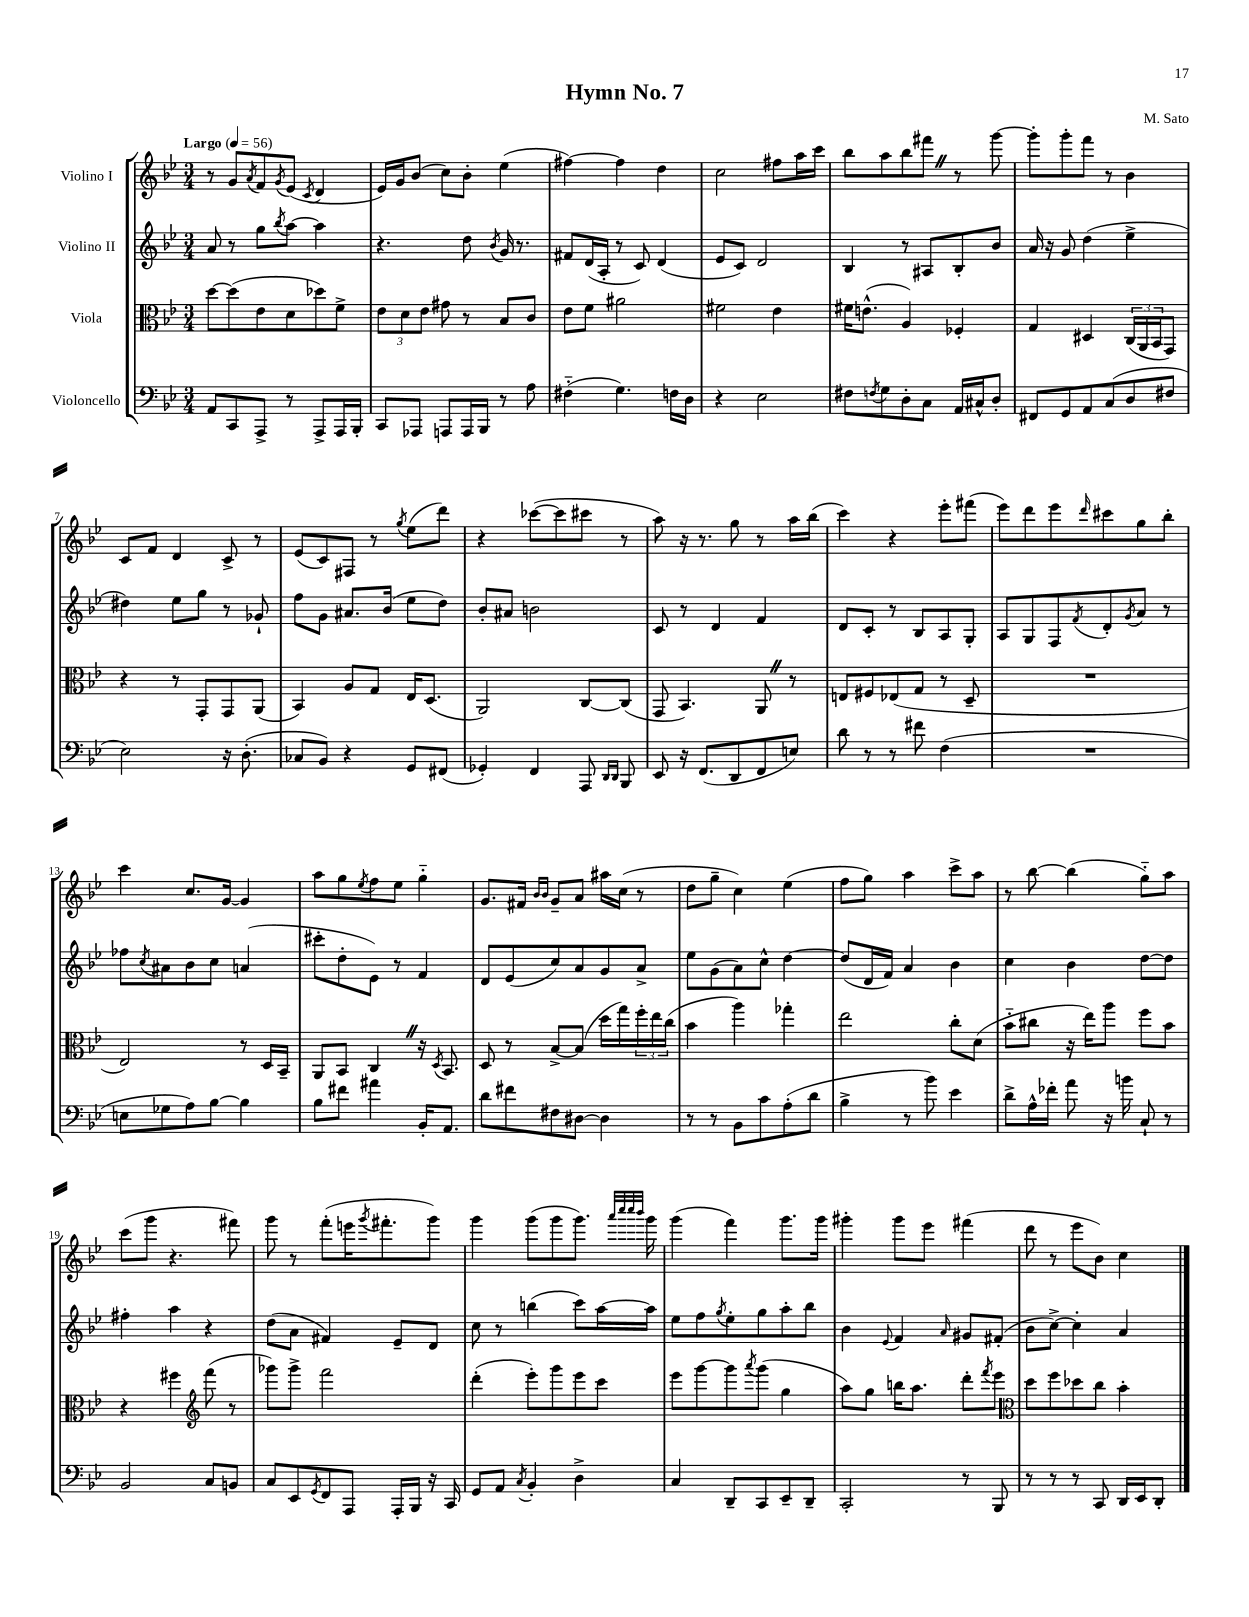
\header { title = "Hymn No. 7" composer = "M. Sato" }
<<
\new StaffGroup <<
\new Staff = "s0" \with { instrumentName = "Violino I" } {
    \clef treble \key bes \major \numericTimeSignature \time 3/4 \tempo "Largo" 4 = 56
    r8 g'8 \acciaccatura { a'8 } f'8 \acciaccatura { g'8 } ees'8( \acciaccatura { c'8 } d'4 |
    ees'16) g'16 bes'8( c''8) bes'8-. ees''4( |
    fis''4~) fis''4 d''4 |
    c''2 fis''8 a''16 c'''16 |
    bes''8 a''8 bes''8 fis'''8 \once \override BreathingSign.text = \markup { \musicglyph "scripts.caesura.straight" } \breathe r8 g'''8~ |
    g'''8-. g'''8-. f'''8 r8 bes'4 |
    c'8 f'8 d'4 c'8-> r8 |
    ees'8( c'8) fis8 r8 \acciaccatura { g''8 } ees''8( d'''8) |
    r4 ces'''8~( ces'''8 cis'''8 r8 |
    a''8) r16 r8. g''8 r8 a''16 bes''16( |
    c'''4) r4 ees'''8-. fis'''8( |
    ees'''8) d'''8 ees'''8 \grace { d'''16 } cis'''8 g''8 bes''8-. |
    c'''4 c''8. g'16~ g'4 |
    a''8 g''8 \acciaccatura { ees''8 } f''8 ees''8 g''4-_ |
    g'8. fis'16 \grace { bes'16 bes'16 } g'8-- a'8 ais''16 c''16( r8 |
    d''8 g''8-- c''4) ees''4( |
    f''8 g''8) a''4 c'''8-> a''8 |
    r8 bes''8~ bes''4( g''8-_) a''8 |
    c'''8( g'''8 r4. fis'''8) |
    g'''8 r8 f'''8-.( e'''16 \acciaccatura { g'''8 } fis'''8.-. g'''8) |
    g'''4 g'''8( g'''8 g'''8.) \grace { a'''32 c''''32 c''''32 bes'''32 } g'''16 |
    g'''4( f'''4) g'''8. g'''16 |
    gis'''4-. gis'''8 ees'''8 fis'''4( |
    d'''8 r8 ees'''8 bes'8) c''4 \bar "|." |
}
\new Staff = "s1" \with { instrumentName = "Violino II" } {
    \clef treble \key bes \major \numericTimeSignature \time 3/4
    a'8 r8 g''8 \acciaccatura { bes''8 } a''8~ a''4 |
    r4. d''8 \acciaccatura { bes'8 } g'16 r8. |
    fis'8 d'16( a16-. r8 c'8) d'4( |
    ees'8 c'8) d'2 |
    bes4 r8 ais8 bes8-. bes'8 |
    a'16 r16 g'8 d''4( ees''4-> |
    dis''4) ees''8 g''8 r8 ges'8-! |
    f''8 g'8 ais'8. bes'16( ees''8 d''8) |
    bes'8-. ais'8 b'2 |
    c'8 r8 d'4 f'4 |
    d'8 c'8-. r8 bes8 a8 g8-. |
    a8 g8 f8 \acciaccatura { f'8 } d'8-. \acciaccatura { g'8 } a'8 r8 |
    fes''8 \acciaccatura { c''8 } ais'8 bes'8 c''8 a'4( |
    cis'''8-. d''8-. ees'8) r8 f'4 |
    d'8 ees'8( c''8) a'8 g'8 a'8-> |
    ees''8 g'8( a'8) c''8-^ d''4~ |
    d''8( d'16 f'16) a'4 bes'4 |
    c''4 bes'4 d''8~ d''8 |
    fis''4-. a''4 r4 |
    d''8( a'8 fis'4) ees'8-- d'8 |
    c''8 r8 b''4( c'''8) a''16~ a''16 |
    ees''8 f''8 \acciaccatura { g''8 } ees''8-. g''8 a''8-. bes''8 |
    bes'4 \appoggiatura { ees'8 } f'4 \grace { a'16 } gis'8 fis'8-.( |
    bes'8 c''8~->) c''4-. a'4 \bar "|." |
}
\new Staff = "s2" \with { instrumentName = "Viola" } {
    \clef alto \key bes \major \numericTimeSignature \time 3/4
    d''8~ d''8( ees'8 d'8 des''8) f'8-> |
    \tuplet 3/2 { ees'8 d'8 ees'8 } gis'8 r8 bes8 c'8 |
    ees'8 f'8 ais'2 |
    fis'2 ees'4 |
    fis'16 e'8.-^( a4) fes4-. |
    g4 dis4 \tuplet 3/2 { c16( a,16 bes,16 } g,8) |
    r4 r8 g,8-. g,8 a,8( |
    bes,4) a8 g8 ees16 d8.( |
    a,2) c8~ c8( |
    g,8 bes,4.) a,8 \once \override BreathingSign.text = \markup { \musicglyph "scripts.caesura.straight" } \breathe r8 |
    e8 fis8 ees8( g8 r8 d8-- |
    R2. |
    ees2) r8 d16 bes,16-- |
    a,8 bes,8 c4 \once \override BreathingSign.text = \markup { \musicglyph "scripts.caesura.straight" } \breathe r16 \acciaccatura { d8 } bes,8. |
    d8 r8 bes8~-> bes8( d''16 g''16) \tuplet 3/2 { f''16-. ees''16 c''16( } |
    bes'4 a''4) ges''4-. |
    ees''2 c''8-. d'8( |
    bes'8-_ cis''8 r16 ees''16) a''8 f''8 bes'8 |
    r4 fis''4 \clef treble f'''8( r8 |
    ges'''8) ges'''8-> f'''2 |
    d'''4-.( ees'''8-.) g'''8 ees'''8 c'''8 |
    ees'''8 g'''8~ g'''8 \acciaccatura { a'''8 } g'''8( g''4 |
    a''8) g''8 b''16 a''8. d'''8-. \acciaccatura { f'''8 } ees'''8 |
    \clef alto d''8 f''8 des''8 c''8 bes'4-. \bar "|." |
}
\new Staff = "s3" \with { instrumentName = "Violoncello" } {
    \clef bass \key bes \major \numericTimeSignature \time 3/4
    a,8 c,8 a,,8-> r8 a,,8-> a,,16 bes,,16-. |
    c,8 aes,,8 a,,8 a,,16 bes,,16 r8 a8 |
    fis4-_( g4.) f16 d16 |
    r4 ees2 |
    fis8 \acciaccatura { f8 } g8 d8-. c8 a,16 cis16-^ d8-. |
    fis,8 g,8 a,8 c8( d8 fis8 |
    ees2) r16 d8.-.( |
    ces8 bes,8) r4 g,8 fis,8( |
    ges,4-.) f,4 a,,8 \grace { d,16 d,16 } bes,,8 |
    ees,8 r16 f,8.( d,8 f,8 e8) |
    d'8 r8 r8 fis'8 f4( |
    R2. |
    e8 ges8 a8) bes8~ bes4 |
    bes8 fis'8 ais'4 bes,16-. a,8. |
    d'8 fis'8 fis8 dis8~ dis4 |
    r8 r8 bes,8 c'8 a8-.( d'8 |
    bes4-> r8 bes'8) ees'4 |
    d'8-> a16-^ fes'16-. a'8 r16 b'16 c8-! r8 |
    bes,2 c8 b,8 |
    c8 ees,8 \acciaccatura { g,8 } f,8 a,,8 a,,16-. bes,,16 r16 c,16 |
    g,8 a,8 \acciaccatura { c8 } bes,4-. d4-> |
    c4 d,8-- c,8 ees,8-- d,8-- |
    c,2-. r8 bes,,8 |
    r8 r8 r8 c,8 d,16 ees,16 d,8-. \bar "|." |
}
>>
>>
